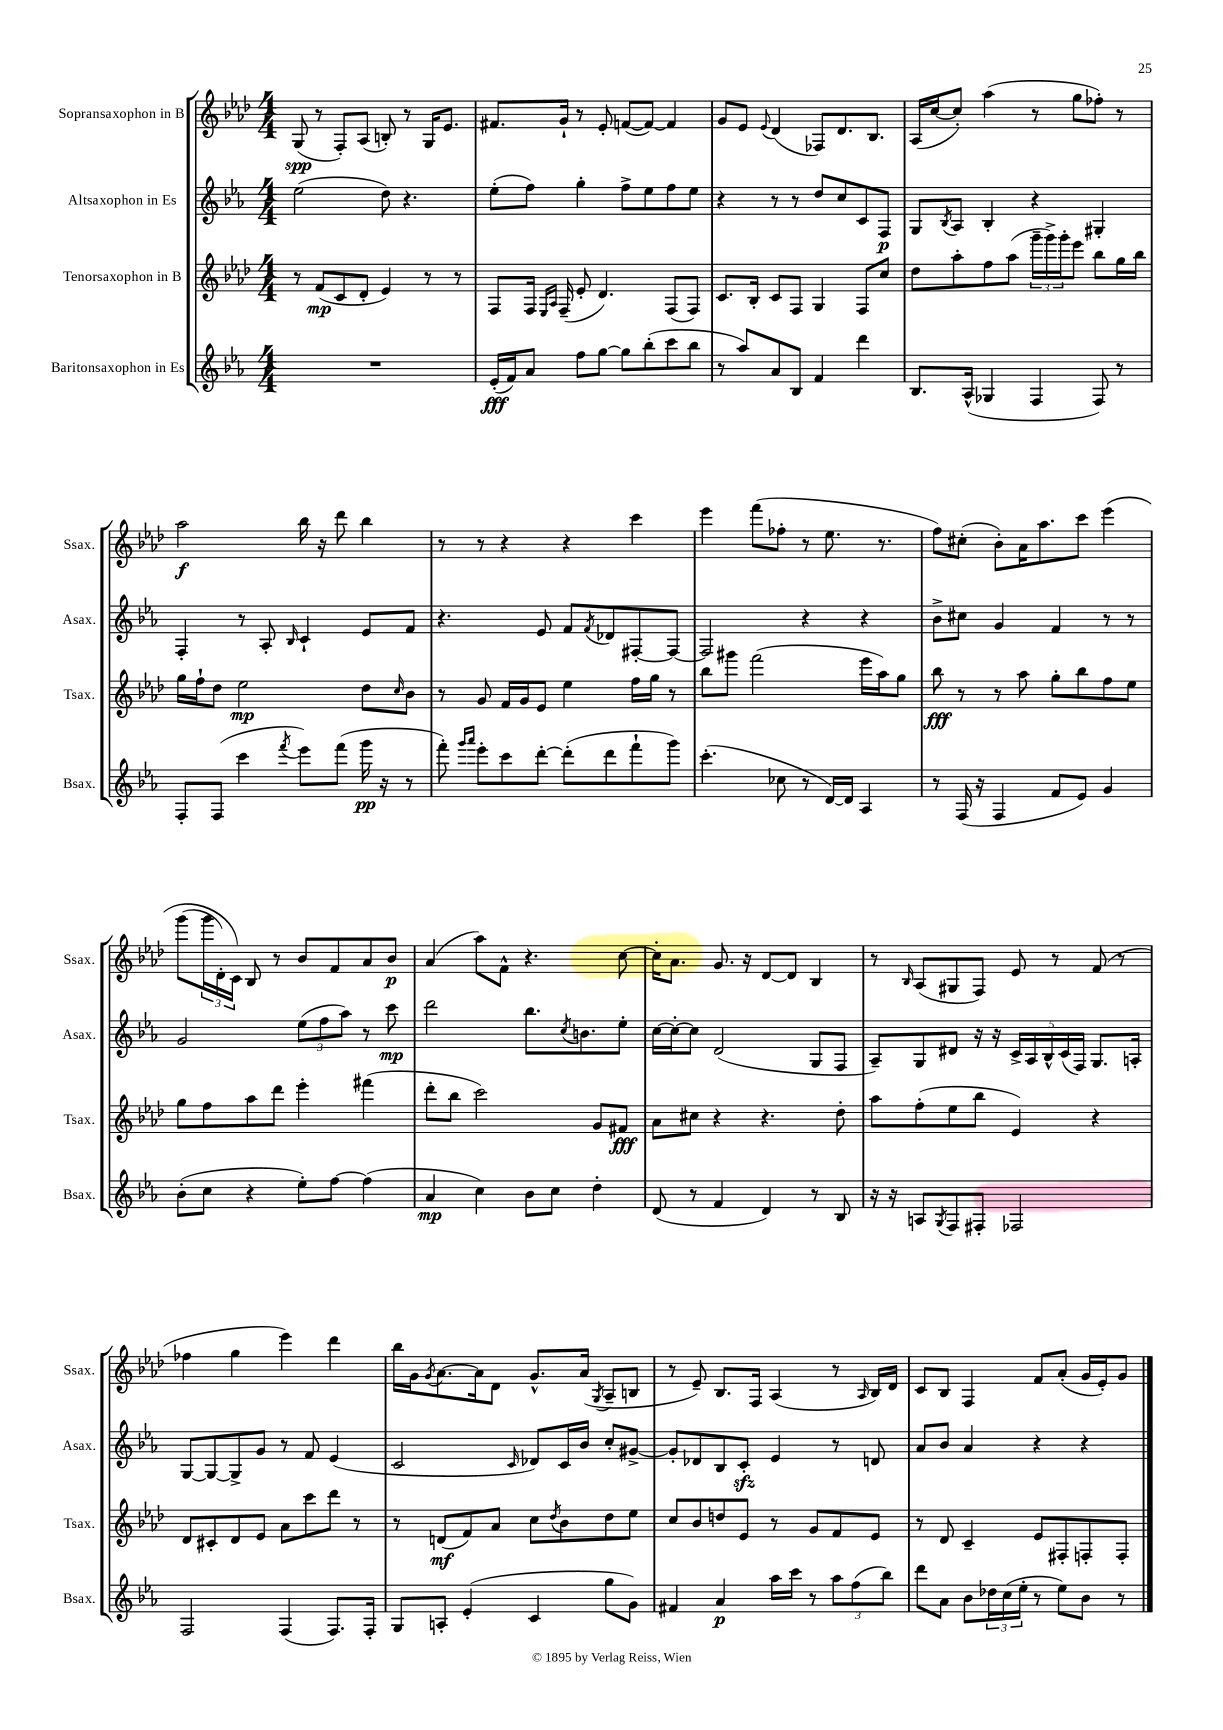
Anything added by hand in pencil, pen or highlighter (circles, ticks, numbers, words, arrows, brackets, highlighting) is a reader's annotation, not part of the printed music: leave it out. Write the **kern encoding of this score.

**kern	**kern	**kern	**kern
*staff4	*staff3	*staff2	*staff1
*clefG2	*clefG2	*clefG2	*clefG2
*k[b-e-a-]	*k[b-e-a-d-]	*k[b-e-a-]	*k[b-e-a-d-]
*M4/4	*M4/4	*M4/4	*M4/4
1r	8r	(2ee-\	(8G/
.	(8f/L	.	8r
.	8c/	.	8F'/L)
.	8d-'/J	.	(8A-/J
.	4e-/)	8dd\)	8B'/)
.	.	4.r	8r
.	8r	.	16G/LK
.	.	.	8.e-/J
.	8r	.	.
=	=	=	=
(16e-'/LL	8F/L	(8ee-'\L	8.f#/L
16f/J)	.	.	.
8a-/J	16F/Jk	8ff\J)	.
.	16qqE-/LL	.	.
.	16qqA-/JJ	.	.
.	(16F~/	.	16g`/Jk
8ff\L	8e-'/	4gg'\	8r
[8gg\J	4.d-/)	.	8e-'/
8gg\]L	.	8ff^\L	([8f/L
(8bb-'\	.	8ee-\	8f/_J)
8ccc\	(8F/L	8ff\	4f/]
8bb-\J	8F/J)	8ee-\J	.
=	=	=	=
8r	8.c/L	4r	8g/L
8aa-/L)	.	.	8e-/J
.	16B-'/Jk	.	.
.	.	.	8qqe-/
8a-/	8c/L	8r	(4d-/
8B-/J	8F/J	8r	.
4f/	4G/	8dd/L	8F-/L)
.	.	8cc/	8.d-/
4ddd\	8F/L	8c/	.
.	.	.	8.B-/J
.	8cc/J	8F/J	.
=	=	=	=
8.B-/L	8dd-\L	8G/L	(16A-/LL
.	.	.	[16cc/J
.	.	8qB-/	.
.	8aa-'\	8A-/J	8cc'/]J)
(16A-^^/Jk	.	.	.
4G-/	8ff\	4B-'/	(4aa-\
.	(8aa-\J	.	.
4F/	24ggg~\LL	4r	8r
.	24ggg^\)	.	.
.	24ggg'\J	.	.
.	8eee-\J	.	8gg\L
8F/)	8bb-\L	4G#'/	8ff-'\J)
8r	16gg\L	.	8r
.	16bb-\JJ	.	.
=	=	=	=
8F'/L	16gg\LL	4F'/	2aa-\
.	16ff`\J	.	.
(8F/J	8dd-\J	.	.
4ccc\	2ee-\	8r	.
.	.	8A-'/	.
8qfff/	.	16qqB-/	.
8eee-\L)	.	4c`/	16bb-\
.	.	.	16r
(8fff\J	.	.	8ddd-\
16ggg\	8dd-\L	8e-/L	4bb-\
16r	.	.	.
.	16qqcc/	.	.
8r	8b-\J	8f/J	.
=	=	=	=
8fff'\)	8r	4.r	8r
16qqggg/LL	.	.	.
16qqaaa-/JJ	.	.	.
8eee-'\L	8g/	.	8r
8ccc\	16f/LL	.	4r
.	16g/J	.	.
[8ddd'\J	8e-/J	8e-/	.
(8ddd'\]L	4ee-\	8f/L	4r
.	.	8qf/	.
8ddd\	.	8d-/	.
8fff`\	16ff\LL	[8F#'/	4ccc\
.	16gg\JJ	.	.
8ggg\J)	8r	8F#/_J	.
=	=	=	=
(4.ccc'\	8bb-\L	2F#/]	4eee-\
.	8ggg#\J	.	.
.	(2fff\	.	(8fff\L
8cc-\	.	.	8ff-'\J
8r	.	4r	8r
[16d/LL)	.	.	8.ee-\
16d/]JJ	.	.	.
4A-/	16eee-\LL	4r	.
.	16aa-\J)	.	8.r
.	8gg\J	.	.
=	=	=	=
8r	8bb-\	8b-^\L	8ff\L)
(16F/	8r	8cc#\J	(8cc#'\J
16r	.	.	.
4F/	8r	4g/	8b-'\L)
.	8aa-\	.	16a-\K
.	.	.	8.aa-\
8f/L	8gg'\L	4f/	.
8e-/J)	8bb-\	.	8ccc\J
4g/	8ff\	8r	&(4eee-\
.	8ee-\J	8r	.
=	=	=	=
(8b-'\L	8gg\L	2g/	(8ggg\L
8cc\J	8ff\	.	24ggg\L
.	.	.	24d-'\)
.	.	.	24c\JJ&)
4r	8aa-\	.	8B-/
.	8ddd-\J	.	8r
8ee-'\L)	4eee-'\	(12ee-\L	8b-/L
.	.	12ff\	.
[8ff\J	.	.	8f/
.	.	12aa-\J)	.
(4ff\]	(4fff#\	8r	8a-/
.	.	8ccc\	8b-/J
=	=	=	=
4a-/	8ddd-'\L	2ddd\	(4a-/
.	8bb-\J	.	.
4cc\)	2ccc\)	.	8aa-\L)
.	.	.	8f^^\J
8b-\L	.	8.bb-\L	4.r
8cc\J	.	.	.
.	.	8qcc/	.
.	.	8.b\	.
4dd'\	8g/L	.	.
.	8f#/J	8ee-'\J	[8cc\
=	=	=	=
(8d/	8a-\L	[16cc\LL	16cc'\]LK
.	.	16cc'\_J	8.a-\J
8r	8cc#\J	8cc\]J	.
4f/	4r	(2d/	8.g/
.	.	.	16r
4d/)	4.r	.	[8d-/L
.	.	.	8d-/]J
8r	.	8G/L	4B-/
8B-/	8dd-'\	8F/J	.
=	=	=	=
16r	8aa-\L	8A-~/L)	8r
16r	.	.	.
.	.	.	16qqB-/
8A/L	(8ff'\	8G/	(8A-/L
8qG/	.	.	.
8F/	8ee-\	8d#/J	8G#/
8F#'/J	8bb-\J	16r	8F/J)
.	.	16r	.
2F-/	4e-/)	20c^/LL	8e-/
.	.	20A-/	.
.	.	20B-^^/	.
.	.	.	8r
.	.	(20c/	.
.	.	20F/JJ)	.
.	4r	8.G/L	(8f/
.	.	.	8r
.	.	16A'/Jk	.
=	=	=	=
2F/	8d-/L	[8G/L	4ff-\
.	8c#'/	8G/_	.
.	8d-/	8G^/]	4gg\
.	8e-/J	8g/J	.
(4F/	8a-\L	8r	4eee-\)
.	8ccc\	8f/	.
8.F/L)	8ddd-\J	(4e-/	4ddd-\
.	8r	.	.
16F'/Jk	.	.	.
=	=	=	=
8G/L	8r	2c/	16bb-\LL
.	.	.	16g\J
.	.	.	8qg/
8A'/J	(8d/L	.	[8.a-\
(4e-'/	8f/)	.	.
.	.	.	16a-\]k
.	8a-/J	.	8d-\J
.	.	16qqc/	.
4c/	8cc\L	8d-/L)	8.g^^/L
.	8qdd-/	.	.
.	8b-\	16c/L	.
.	.	16b-/JJ	(16a-/Jk
.	.	.	8qG/
8gg\L	8dd-\	8cc'/L	8A-~/L
8g\J)	8ee-\J	[8g#^/J	8B/J
=	=	=	=
4f#/	8cc/L	8g#'/]L	8r
.	8b-/	8d-/	8e-~/)
4a-/	8dd/	8B-/	8.B-/L
.	8e-/J	8c'/J	.
.	.	.	16F/Jk
16aa-\LL	8r	4e-/	(4A-/
16ccc\JJ	.	.	.
8r	8g/L	.	.
12aa-\L	8f/	8r	8r
(12ff\	.	.	.
.	.	.	16qqA-/
.	8e-/J	8d/	16B-/LL)
12bb-\J)	.	.	.
.	.	.	16d-/JJ
=	=	=	=
8ddd\L	8r	8a-/L	8c/L
8a-\J	8d-/	8b-/J	8B-/J
8b-\L	4c~/	4a-/	4F/
24dd-\L	.	.	.
(24cc\	.	.	.
24ee-'\JJ	.	.	.
8r	8e-/L	4r	8f/L
8ee-\L)	8F#'/	.	(8a-'/J
8b-\J	8F'/	4r	16g/LL
.	.	.	16e-'/J)
8r	8F'/J	.	8g/J
==	==	==	==
*-	*-	*-	*-
